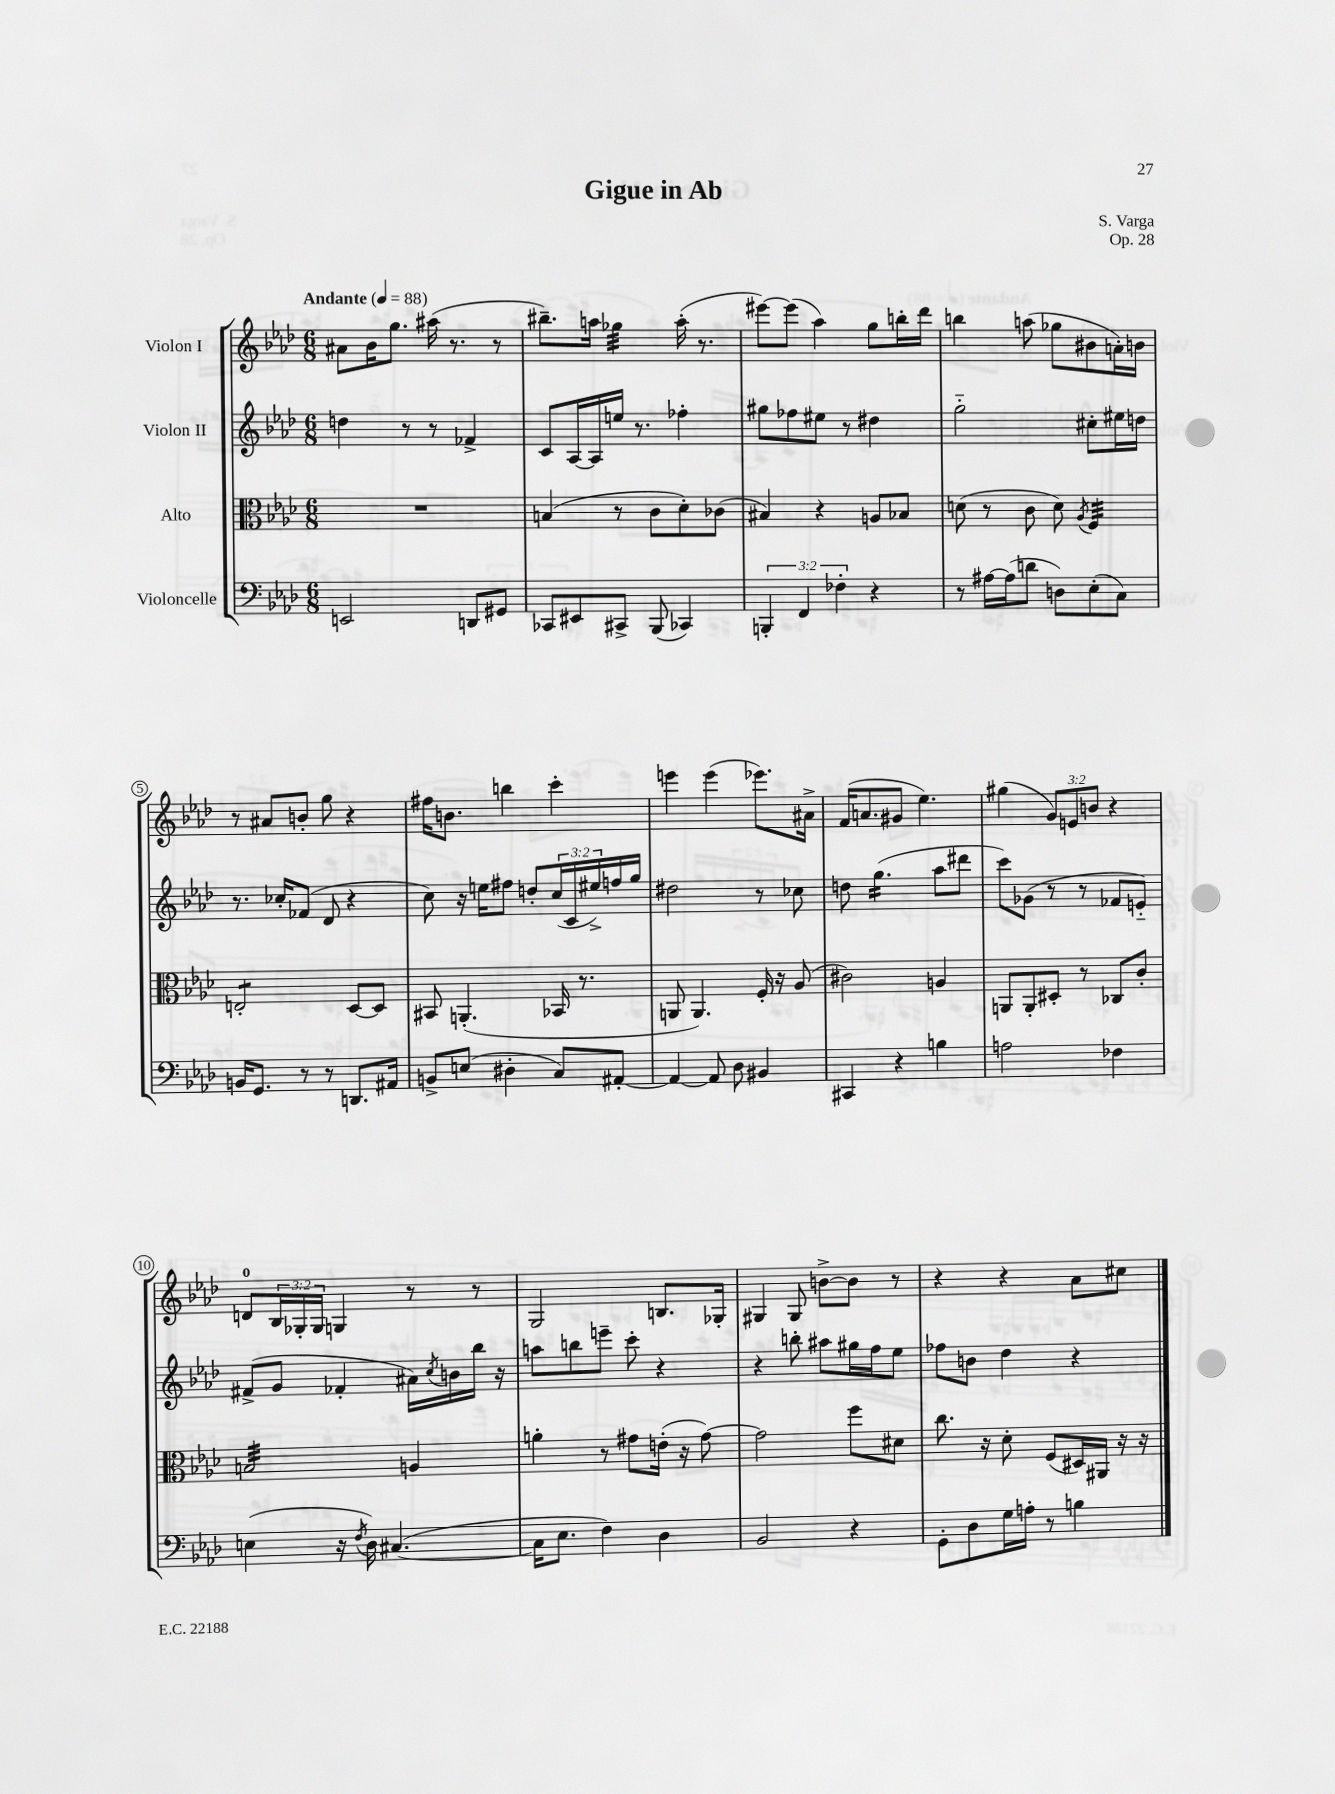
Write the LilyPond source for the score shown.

\header { title = "Gigue in Ab" composer = "S. Varga" opus = "Op. 28" }
<<
\new StaffGroup <<
\new Staff = "s0" \with { instrumentName = "Violon I" } {
    \clef treble \key aes \major \numericTimeSignature \time 6/8 \override Staff.TupletNumber.text = #tuplet-number::calc-fraction-text \tempo "Andante" 4 = 88
    ais'8 bes'16 g''8. ais''16( r8. r8 |
    bis''8.--) a''16 ges''4:32 a''16-.( r8. |
    eis'''8~) eis'''8( aes''4) g''8 b''16-. des'''16 |
    b''4 a''8( ges''8 bis'8 a'16-.) b'16 |
    r8 ais'8 b'8-. g''8 r4 |
    fis''16 b'8. b''4 c'''4-. |
    e'''4 e'''4( ees'''8.) ais'16-> |
    f'16( a'8. gis'8 ees''4.) |
    gis''4( \tuplet 3/2 { g'8) e'8 b'8 } r4 |
    d'8-0 \tuplet 3/2 { bes16 ges16-. ges16 } g4 r8 r8 |
    g2 b8. ges16-. |
    gis4 gis8 b'8~-> b'8 r8 |
    r4 r4 aes'8 cis''8 \bar "|." |
}
\new Staff = "s1" \with { instrumentName = "Violon II" } {
    \clef treble \key aes \major \numericTimeSignature \time 6/8 \override Staff.TupletNumber.text = #tuplet-number::calc-fraction-text
    d''4 r8 r8 fes'4-> |
    c'8 aes16~ aes16 e''16 r8. fes''4-. |
    gis''8 fes''8 eis''8 r8 dis''4 |
    g''2-_ cis''8-. eis''16 d''16 |
    r8. ces''16-. fes'8( des'8 r4 |
    c''8) r16 e''16 fis''8 d''8-. \tuplet 3/2 { c''16( c'16 eis''16->) } f''16 g''16 |
    dis''2 r8 ces''8 |
    d''8 g''4.:16( aes''8 dis'''8 |
    c'''8) ges'8( r8 r8 fes'8 e'8-_) |
    fis'8->( g'8 fes'4-. ais'16) \acciaccatura { c''8 } b'16 bes''16 r16 |
    a''8 b''8 e'''8-- c'''8-. r4 |
    r4 b''8-. ais''8 gis''16 f''16 ees''8 |
    fes''8 b'8 des''4 r4 \bar "|." |
}
\new Staff = "s2" \with { instrumentName = "Alto" } {
    \clef alto \key aes \major \numericTimeSignature \time 6/8
    R2. |
    b4( r8 c'8 des'8-.) ces'8( |
    bis4) r4 a8 bes8 |
    d'8( r8 c'8 d'8) \acciaccatura { aes8 } f4:32 |
    e2:8-. des8~ des8 |
    bis,8 a,4.-.( bes,16 r8. |
    a,8 a,4.) f16-. r16 aes8( |
    cis'2) a4 |
    a,8 a,8-. dis8-. r8 ces8 c'8-. |
    b2:32 a4 |
    a'4-. r8 gis'8 e'16-.( r16 gis'8~) |
    gis'2 f''8 dis'8 |
    c''8. r16 des'8-. f8( dis16) ais,16 r16 r16 \bar "|." |
}
\new Staff = "s3" \with { instrumentName = "Violoncelle" } {
    \clef bass \key aes \major \numericTimeSignature \time 6/8 \override Staff.TupletNumber.text = #tuplet-number::calc-fraction-text
    e,2 d,8 gis,8 |
    ces,8 eis,8 cis,8-> bes,,8( ces,4) |
    \tuplet 3/2 { b,,4-. f,4 fes4-. } r4 |
    r8 ais16~ ais16( d'8 d8) ees8-.( c8) |
    b,16 g,8. r8 r8 d,8. ais,16 |
    b,8-> e8( dis4-. c8) ais,8~-. |
    ais,4~ ais,8 des8 bis,4 |
    cis,4 r4 b4 |
    a2 fes4 |
    e4( r16 \acciaccatura { f8 } des16) cis4.~( |
    cis16 ees8. f4) des4 |
    bes,2 r4 |
    g,8-. des8 g16 a16-. r8 b4 \bar "|." |
}
>>
>>
\layout { \context { \Score \override BarNumber.stencil = #(make-stencil-circler 0.1 0.3 ly:text-interface::print) } }
